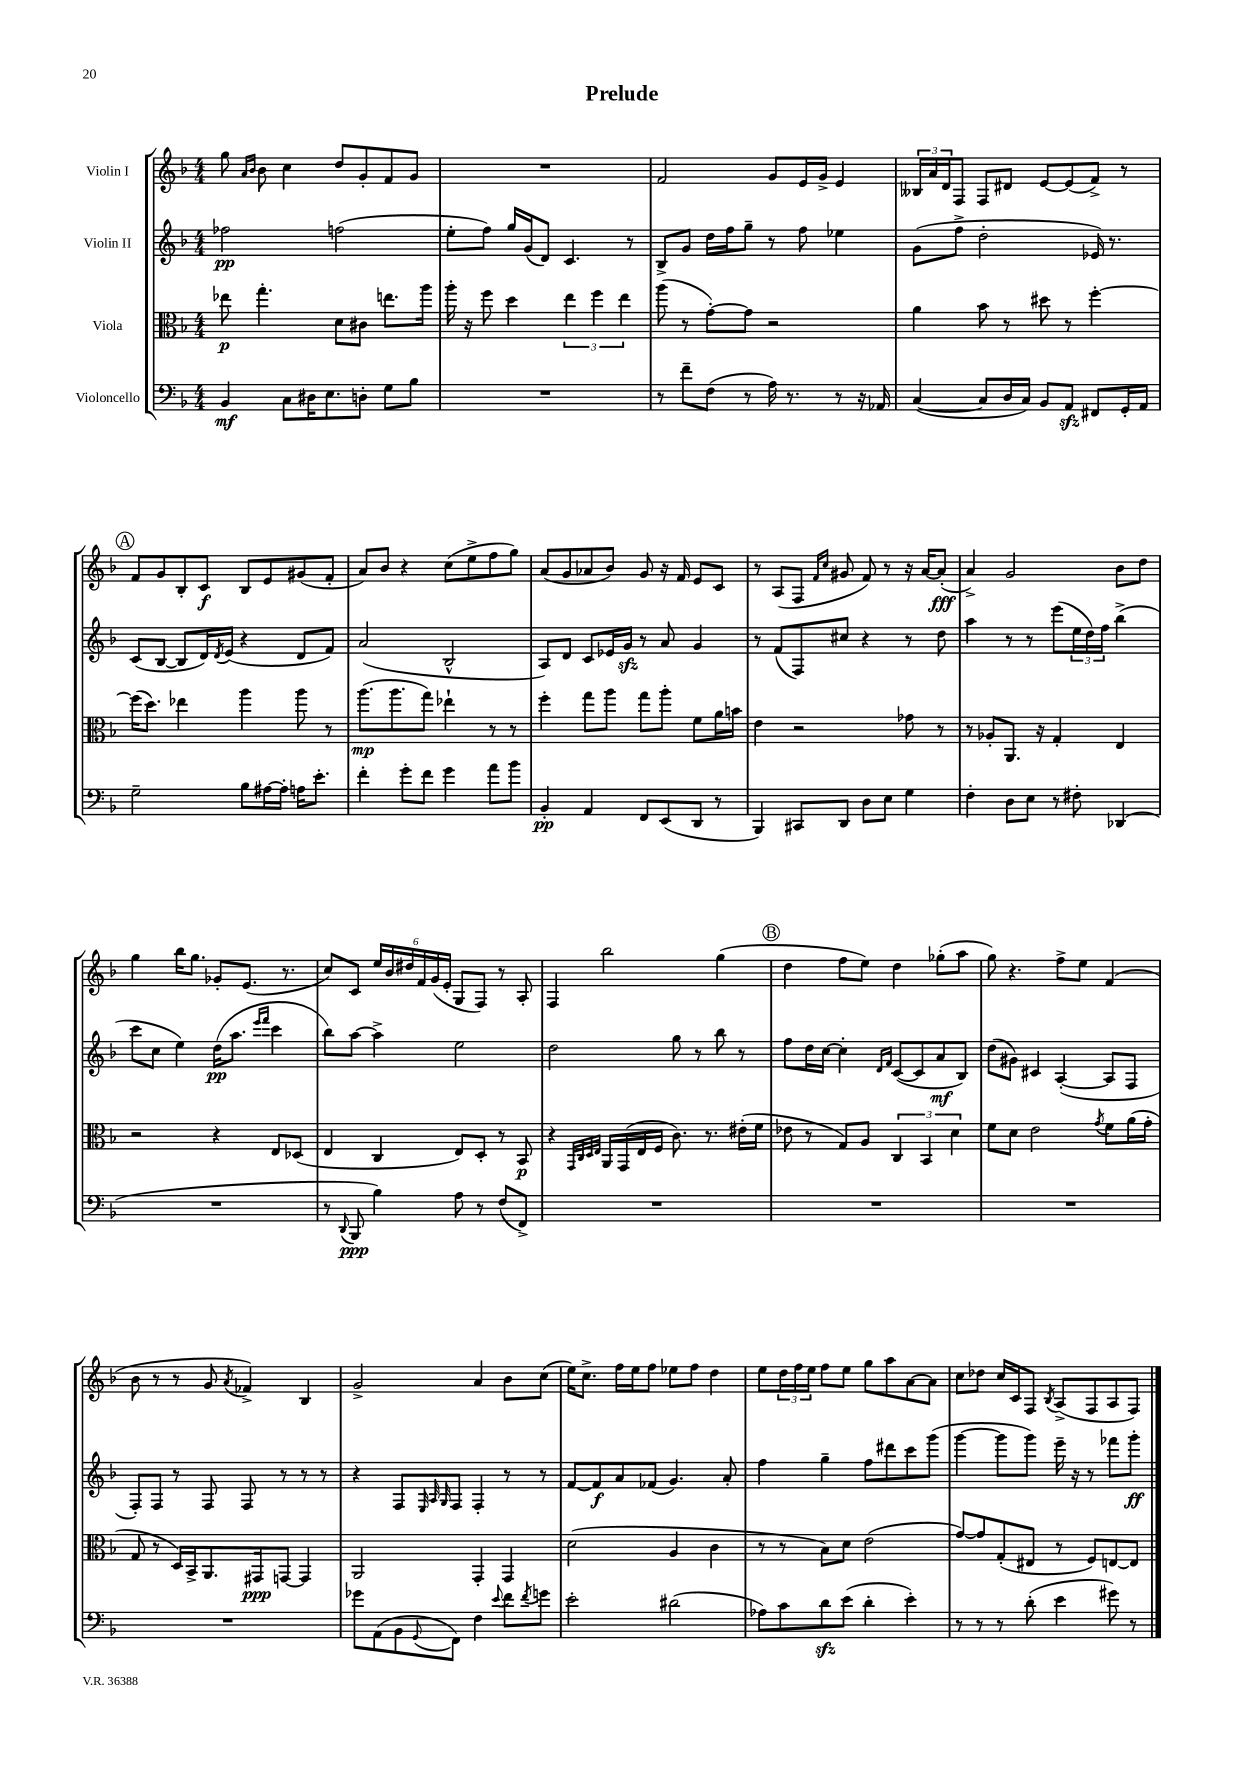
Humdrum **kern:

**kern	**kern	**kern	**kern
*staff4	*staff3	*staff2	*staff1
*clefF4	*clefC3	*clefG2	*clefG2
*k[b-]	*k[b-]	*k[b-]	*k[b-]
*M4/4	*M4/4	*M4/4	*M4/4
4BB-	8ee-	2ff-	8gg
.	.	.	16qqa
.	.	.	16qqb-
.	4.gg'	.	8b-
8C	.	.	4cc
16D#	.	.	.
8.E	.	.	.
.	8d	(2ff	8dd
8D'	8c#	.	8g'
8G	8.ee	.	8f
8B-	.	.	8g
.	16aa	.	.
=	=	=	=
1r	16aa'	8ee'	1r
.	16r	.	.
.	8ff	8ff)	.
.	4dd	16gg	.
.	.	(16g	.
.	.	8d)	.
.	6ee	4.c	.
.	6ff	.	.
.	6ee	.	.
.	.	8r	.
=	=	=	=
8r	(8aa	8B-^	2f
8f~	8r	8g	.
(8F	[8g')	16dd	.
.	.	16ff	.
8r	8g]	8gg~	.
16A)	2r	8r	8g
8.r	.	.	.
.	.	8ff	16e
.	.	.	16g^
8r	.	4ee-	4e
16r	.	.	.
16AA-	.	.	.
=	=	=	=
([4C	4a	(8g	24B--
.	.	.	24a
.	.	.	24d
.	.	8ff^	8F
8C]	8b-	2dd'	8F
16D	8r	.	8d#
16C)	.	.	.
8BB-	8dd#	.	[8e
8AA	8r	.	(8e]
8FF#	[4ff'	16e-)	8f^)
.	.	8.r	.
16GG'	.	.	8r
16AA	.	.	.
=	=	=	=
2G~	(16ff]	(8c	8f
.	8.dd)	.	.
.	.	[8B-	8g
.	4ee-	8B-]	8B-'
.	.	16d)	8c
.	.	8qd	.
.	.	(16e	.
8B-	4aa	4r	8B-
[16A#	.	.	8e
16A#']	.	.	.
16A	8aa	8d	(8g#
8.e'	.	.	.
.	8r	8f)	8f'
=	=	=	=
4f'	(8.aa	(2a	8a)
.	.	.	8b-
.	8.aa	.	.
8g'	.	.	4r
8f	8gg)	.	.
4g	4ee-`	2B-^^	(8cc
.	.	.	8ee^
8a	8r	.	8ff
8b-	8r	.	8gg)
=	=	=	=
4BB-'	4ff'	8A)	(8a
.	.	8d	8g
4AA	8gg	8c	8a-
.	8aa	16e-	8b-)
.	.	16g	.
8FF	8gg	8r	8g
(8EE	8aa'	8a	16r
.	.	.	16f
8DD	8f	4g	8e
8r	16a	.	8c
.	16b	.	.
=	=	=	=
4BBB-)	4e	8r	8r
.	.	(8f	(8A
8CC#	2r	8F)	8F
.	.	.	16qqf
.	.	.	16qqcc
8DD	.	8cc#	8g#
8D	.	4r	8f)
8E	.	.	8r
4G	8g-	8r	16r
.	.	.	[16a
.	8r	8dd	(8a']
=	=	=	=
4F'	8r	4aa	4a^)
.	8A-'	.	.
8D	8.AA	8r	2g
8E	.	8r	.
.	16r	.	.
8r	4G'	(8eee	.
8F#'	.	24ee	.
.	.	24dd)	.
.	.	24ff	.
(4DD-	4E	(4bb-^	8b-
.	.	.	8dd
=	=	=	=
1r	2r	8ccc	4gg
.	.	8cc	.
.	.	4ee)	16bb-
.	.	.	8.gg
.	4r	(16dd	8g-'
.	.	8.aa	.
.	.	.	(8.e
.	.	16qqeee	.
.	.	16qqfff	.
.	8E	4ccc	.
.	.	.	8.r
.	(8D-	.	.
=	=	=	=
8r	4E	8bb-)	8cc)
8qqDD	.	.	.
8BBB-	.	[8aa	8c
4B-)	4C	4aa^]	24ee
.	.	.	24b-
.	.	.	24dd#
.	.	.	24f
.	.	.	(24g
.	.	.	24e'
8A	8E)	2ee	8G
8r	8D'	.	8F)
(8F	8r	.	8r
8FF^)	8BB-	.	8A'
=	=	=	=
1r	4r	2dd	4F
.	32qqGG	.	.
.	32qqC	.	.
.	32qqD	.	.
.	32qqE	.	.
.	16AA	.	2bb-
.	(16GG	.	.
.	16E	.	.
.	16F	.	.
.	8.c)	8gg	.
.	.	8r	.
.	8.r	.	.
.	.	8bb-	(4gg
.	(16e#'	8r	.
.	16f	.	.
=	=	=	=
1r	8e-	8ff	4dd
.	8r	16dd	.
.	.	[16cc	.
.	8G)	4cc']	8ff
.	8A	.	8ee)
.	.	16qqd	.
.	.	16qqf	.
.	6C	([8c	4dd
.	.	8c]	.
.	6BB-	.	.
.	.	8a	(8gg-'
.	6d	.	.
.	.	8B-)	8aa
=	=	=	=
1r	8f	(8dd	8gg)
.	8d	8g#)	4.r
.	2e	4c#	.
.	.	([4A'	8ff^
.	.	.	8ee
.	8qg	.	.
.	8f	8A]	(4f
.	(16a	8F	.
.	16g'	.	.
=	=	=	=
1r	8G	8F')	8b-
.	8r	8F	8r
.	16D)	8r	8r
.	16BB-^	.	.
.	8.AA	8F	8g
.	.	.	8qa
.	.	8F	4f-^)
.	16GG#	.	.
.	[8GG	8r	.
.	4GG]	8r	4B-
.	.	8r	.
=	=	=	=
8g-	2AA	4r	2g^
(8AA	.	.	.
8BB-	.	8F	.
.	.	32qqE	.
.	.	32qqA	.
8qqGG	.	32qqG	.
8FF)	.	8F	.
4F	4GG'	4F'	4a
8qqe	.	.	.
8f	4GG	8r	8b-
8qf	.	.	.
8g	.	8r	(8cc
=	=	=	=
2e'	(2d	[8f	16ee)
.	.	.	8.cc^
.	.	8f]	.
.	.	8a	16ff
.	.	.	16ee
.	.	(8f-	8ff
(2d#	4A	4.g)	8ee-
.	.	.	8ff
.	4c	.	4dd
.	.	8a'	.
=	=	=	=
8A-)	8r	4ff	8ee
8c	8r	.	24dd
.	.	.	24ff
.	.	.	24ee
8d	8B-)	4gg~	8ff
(8e	8d	.	8ee
4d'	(2e	8ff	8gg
.	.	8ddd#	8aa
4e')	.	8ccc	[8a
.	.	(8ggg	8a]
=	=	=	=
8r	[8g)	[4ggg	8cc
8r	8g]	.	8dd-
8r	(8G'	8ggg]	16cc
.	.	.	16c
(8d'	8E#	8ggg)	8F
.	.	.	8qB-
4e	8r	16eee~	(8A^
.	.	16r	.
.	8F)	8r	8F
8g#)	[8E	8fff-	8A
8r	8E]	8ggg'	8F)
==	==	==	==
*-	*-	*-	*-
